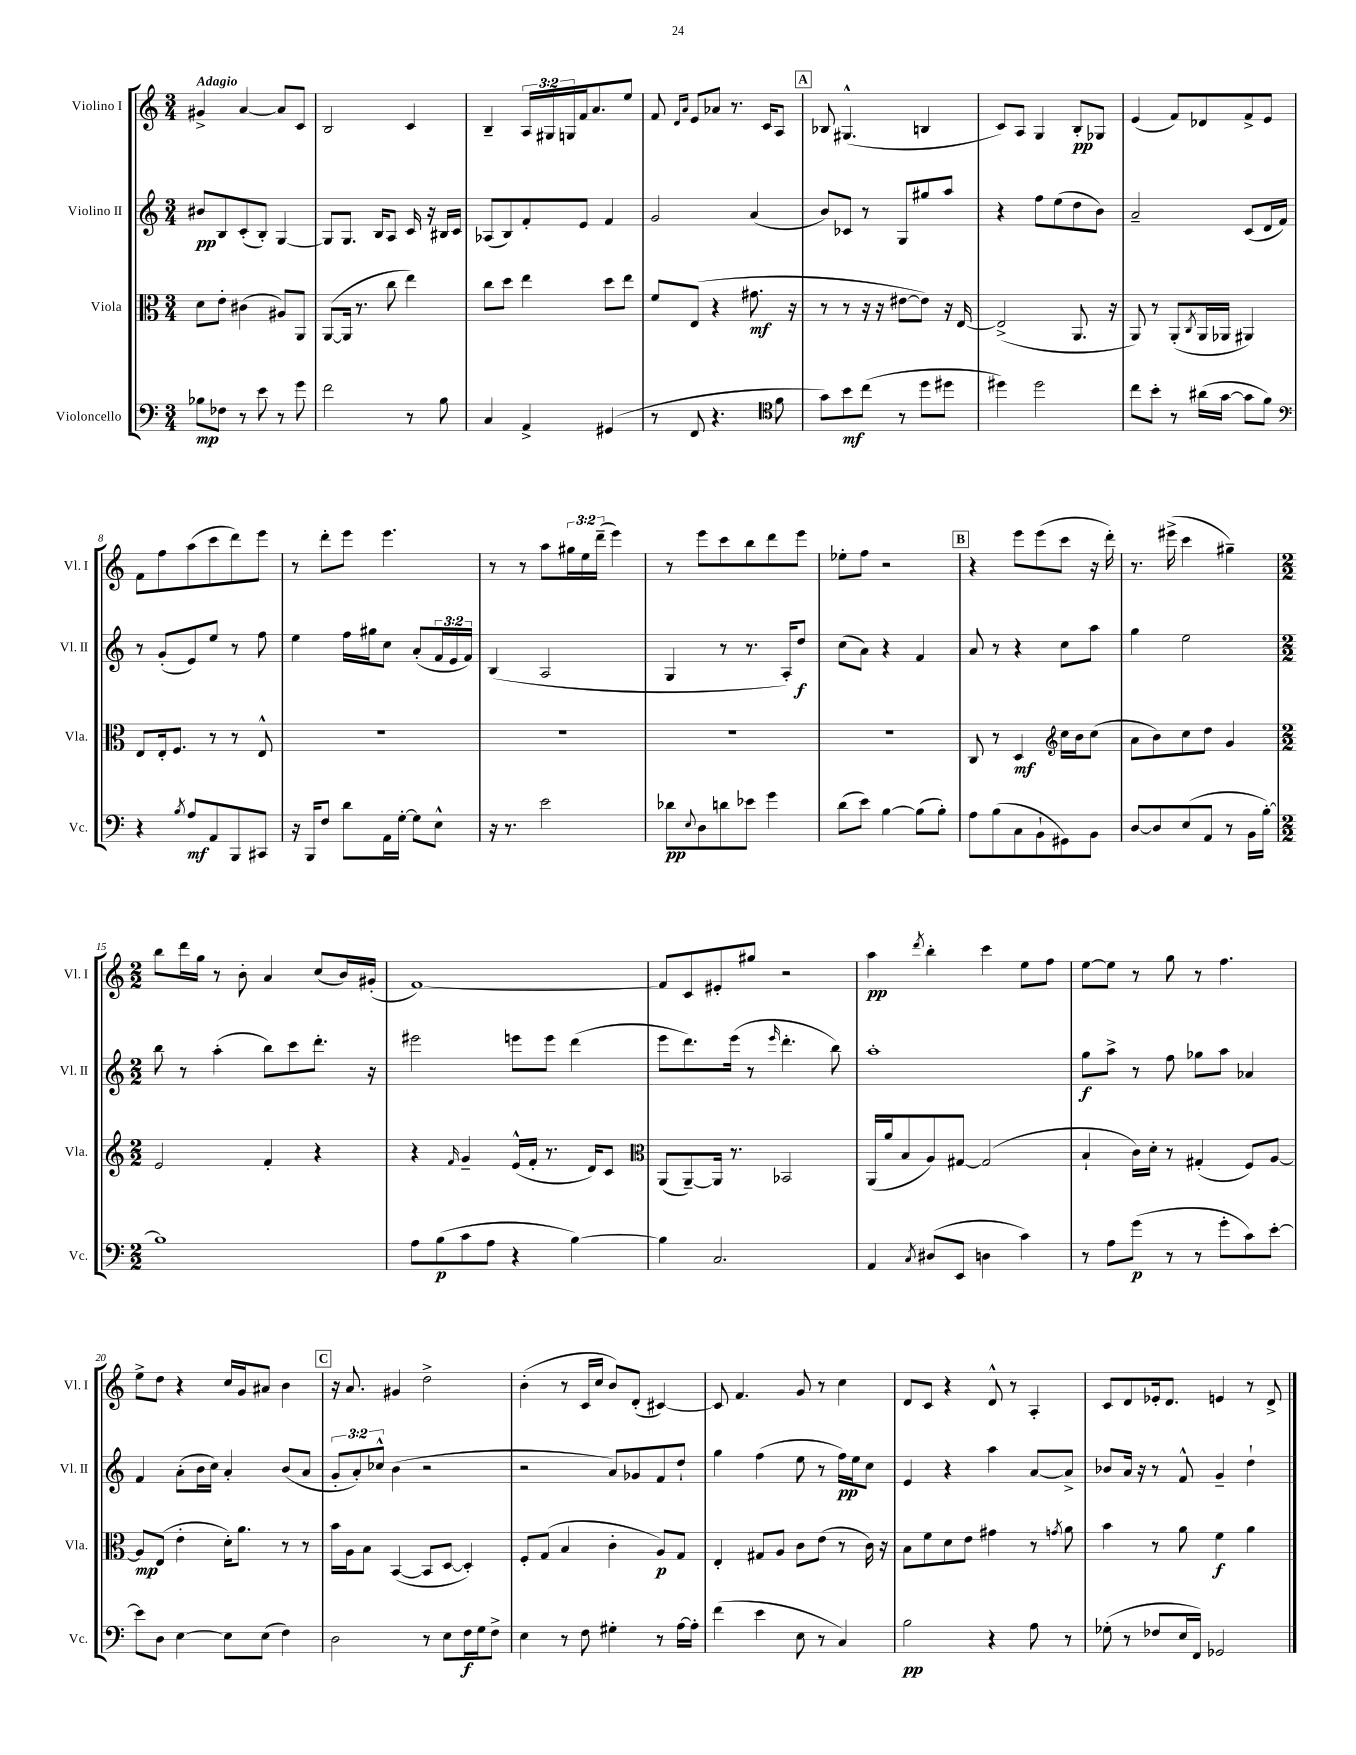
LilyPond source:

<<
\new StaffGroup <<
\new Staff = "s0" \with { instrumentName = "Violino I" shortInstrumentName = "Vl. I" } {
    \clef treble \key c \major \numericTimeSignature \time 3/4 \override Staff.TupletNumber.text = #tuplet-number::calc-fraction-text \tempo "Adagio"
    gis'4-> a'4~ a'8 c'8 |
    b2 c'4 |
    b4-- \tuplet 3/2 { a16 gis16 g16 } f'16 a'8. e''8 |
    f'8 \grace { d'16 a'16 } e'8 aes'8 r8. c'16 a8 |
    \mark \markup { \box "A" } bes8 gis4.-^( b4 |
    c'8) a8 g4 b8-.\pp ges8 |
    e'4( f'8) des'8 f'8-> e'8 |
    f'8 f''8 a''8( c'''8 d'''8) e'''8 |
    r8 d'''8-. e'''8 e'''4. |
    r8 r8 a''8 \tuplet 3/2 { gis''16 e''16 d'''16--( } e'''4) |
    r8 e'''8 c'''8 b''8 d'''8 e'''8 |
    ees''8-. f''8 r2 |
    \mark \markup { \box "B" } r4 e'''8 e'''8( c'''8 r16 d'''16-.) |
    r8. eis'''16->( c'''4 gis''4--) |
    \numericTimeSignature \time 2/2 b''8 d'''16 g''16 r8 b'8-. a'4 c''8( b'16) gis'16-.( |
    f'1~) |
    f'8 c'8 eis'8-. gis''8 r2 |
    a''4\pp \acciaccatura { d'''8 } b''4-. c'''4 e''8 f''8 |
    e''8~ e''8 r8 g''8 r8 f''4. |
    e''8-> d''8 r4 c''16 g'16 ais'8 b'4 |
    \mark \markup { \box "C" } r16 a'8. gis'4 d''2-> |
    b'4-.( r8 c'16 c''16 b'8) d'8-.( cis'4~) |
    cis'8 f'4. g'8 r8 c''4 |
    d'8 c'8 r4 d'8-^ r8 a4-. |
    c'8 d'8 ees'16-. d'8. e'4 r8 d'8-> \bar "|." |
}
\new Staff = "s1" \with { instrumentName = "Violino II" shortInstrumentName = "Vl. II" } {
    \clef treble \key c \major \numericTimeSignature \time 3/4 \override Staff.TupletNumber.text = #tuplet-number::calc-fraction-text
    bis'8\pp b8 c'8-.( b8-.) g4~ |
    g8 g8. b16 a8 c'16 r16 bis16 c'16 |
    aes8( b8) f'8-. e'8 f'4 |
    g'2 a'4( |
    \mark \markup { \box "A" } b'8) ces'8 r8 g8 gis''8 a''8 |
    r4 f''8 e''8( d''8 b'8) |
    a'2-- c'8( d'16 f'16) |
    r8 g'8-.( e'8) e''8 r8 f''8 |
    e''4 f''16 gis''16 c''8 a'8-.( \tuplet 3/2 { f'16 e'16 f'16) } |
    b4( a2 |
    g4 r8 r8. a16-.) d''8\f |
    c''8( a'8) r4 f'4 |
    \mark \markup { \box "B" } a'8 r8 r4 c''8 a''8 |
    g''4 e''2 |
    \numericTimeSignature \time 2/2 b''8 r8 a''4-.( b''8) c'''8 d'''8.-. r16 |
    eis'''2 e'''8 e'''8 d'''4( |
    e'''8 d'''8.) e'''16( r8 \grace { e'''16 } d'''4.-. b''8) |
    a''1-. |
    g''8\f a''8-> r8 f''8 ges''8 a''8 aes'4 |
    f'4 a'8-.( b'16 c''16) a'4-. b'8( a'8 |
    \mark \markup { \box "C" } \tuplet 3/2 { g'8-. a'8-.) ces''8-^ } b'4( r2 |
    r2 a'8) ges'8 f'8 d''8-! |
    g''4 f''4( e''8 r8 f''16\pp) e''16 c''8 |
    e'4 r4 a''4 a'8~ a'8-> |
    bes'8 a'16 r16 r8 f'8-^ g'4-- d''4-! \bar "|." |
}
\new Staff = "s2" \with { instrumentName = "Viola" shortInstrumentName = "Vla." } {
    \clef alto \key c \major \numericTimeSignature \time 3/4
    d'8 e'8-. cis'4( ais8) a,8 |
    a,8~( a,16 r8. c''8 e''4) |
    c''8 d''8 e''4 d''8 e''8 |
    f'8 e8( r4 gis'8.\mf r16 |
    \mark \markup { \box "A" } r8 r8 r16 r16 eis'8~ eis'8) r16 e16~ |
    e2->( a,8. r16 |
    a,8) r8 a,8-.( \acciaccatura { c8 } a,16 aes,16 ais,4) |
    e8 e16-. f8. r8 r8 e8-^ |
    R2. |
    R2. |
    R2. |
    R2. |
    \mark \markup { \box "B" } c8 r8 d4\mf \clef treble c''16 b'16 c''8( |
    a'8 b'8) c''8 d''8 g'4 |
    \numericTimeSignature \time 2/2 e'2 f'4-. r4 |
    r4 \grace { f'16 } g'4-- e'16-^( f'16-. r8. d'16) c'8 |
    \clef alto a,8( a,8~--) a,16 r8. bes,2 |
    a,16( a'16 b8 a8) gis8~ gis2( |
    b4-! c'16) d'16-. r8 gis4-.( f8) a8~ |
    a8\mp e8( e'4-. d'16-.) a'8. r8 r8 |
    \mark \markup { \box "C" } b'16 a16 b8 b,4~( b,8 d8~ d4-.) |
    f8-. g8( b4 c'4-. a8\p) g8 |
    e4-. gis8 a8 c'8 e'8( r8 c'16) r16 |
    b8 f'8 d'8 e'8 gis'4 r8 \acciaccatura { g'8 } a'8 |
    b'4 r8 a'8 f'4\f a'4 \bar "|." |
}
\new Staff = "s3" \with { instrumentName = "Violoncello" shortInstrumentName = "Vc." } {
    \clef bass \key c \major \numericTimeSignature \time 3/4
    bes8\mp fes8 r8 e'8 r8 g'8 |
    f'2 r8 b8 |
    c4 a,4-> gis,4( |
    r8 f,8 r4. \clef tenor f'8 |
    \mark \markup { \box "A" } g'8) b'8\mf c''8( r8 d''8 dis''8 |
    dis''4) dis''2 |
    c''8 b'8-. r8 ais'16( g'16~ g'8 f'8) |
    \clef bass r4 \acciaccatura { b8 } a8\mf a,8 b,,8 cis,8 |
    r16 b,,16 f8 d'8 a,16 g16~-. g8 e8-^ |
    r16 r8. e'2 |
    des'8\pp \appoggiatura { e8 } d8 d'8 ees'8 g'4 |
    d'8( e'8) b4~ b8( b8-.) |
    \mark \markup { \box "B" } a8 b8( c8 b,8-! gis,8) b,8 |
    d8~ d8 e8( a,8 r8 b,16 b16~-.) |
    \numericTimeSignature \time 2/2 b1 |
    a8 b8\p( c'8 a8 r4 b4~) |
    b4 c2. |
    a,4 \acciaccatura { c8 } dis8( e,8 d4 c'4) |
    r8 a8 g'8\p( r8 r8 g'8-. c'8) e'8~-. |
    e'8 d8 e4~ e8 e8( f4) |
    \mark \markup { \box "C" } d2 r8 e8 f16\f g16 f8-> |
    e4 r8 f8 gis4-. r8 a16~ a16-. |
    f'4( e'4 e8 r8 c4) |
    b2\pp r4 a8 r8 |
    ges8-.( r8 fes8 e16 f,16) ges,2 \bar "|." |
}
>>
>>
